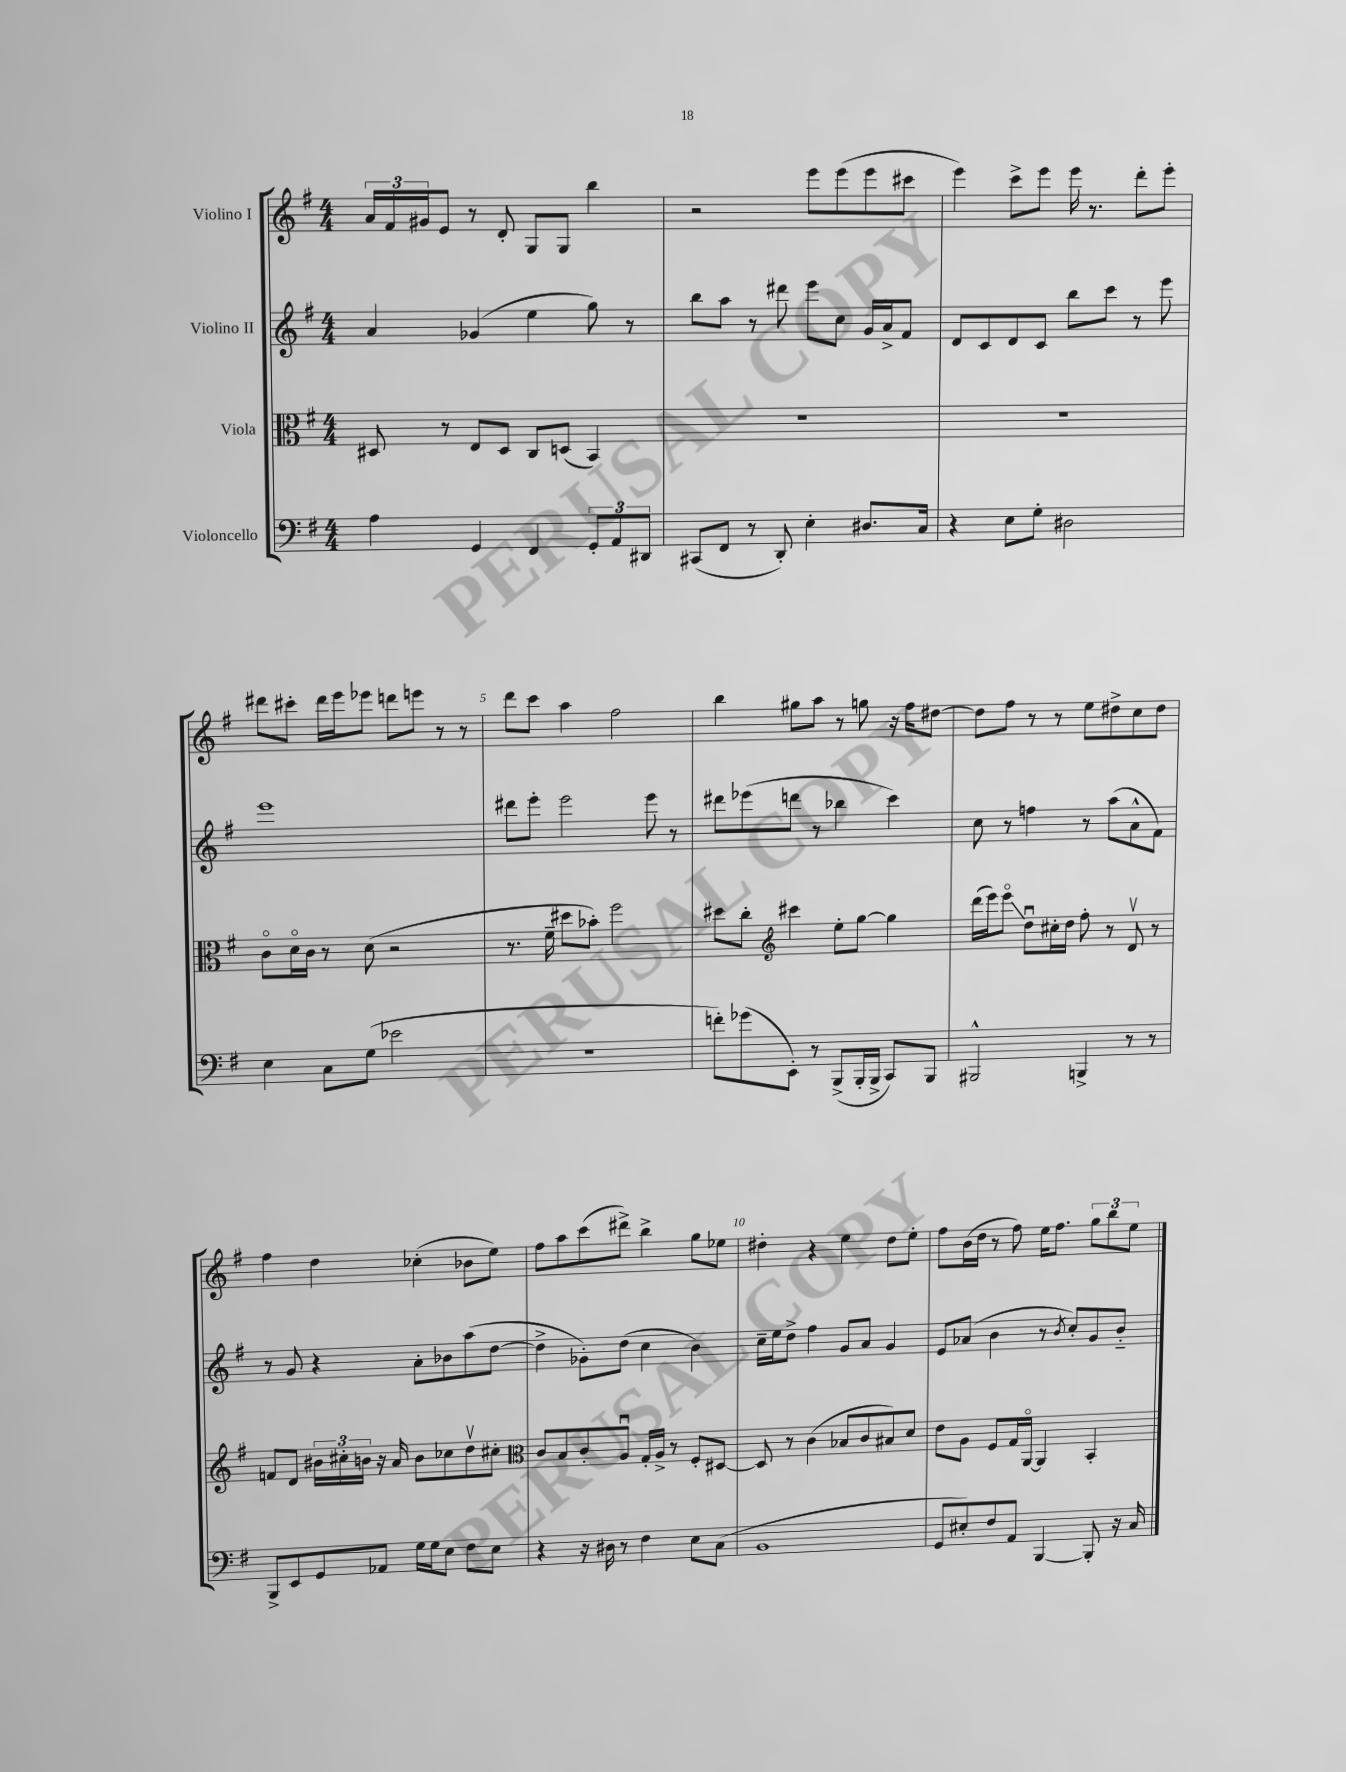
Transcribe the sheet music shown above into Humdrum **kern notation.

**kern	**kern	**kern	**kern
*staff4	*staff3	*staff2	*staff1
*clefF4	*clefC3	*clefG2	*clefG2
*k[f#]	*k[f#]	*k[f#]	*k[f#]
*M4/4	*M4/4	*M4/4	*M4/4
4A	8D#	4a	24a
.	.	.	24f#
.	.	.	24g#
.	8r	.	8e
4GG	8E	(4g-	8r
.	8D#	.	8d'
4FF#	8C	4ee	8G
.	(8D	.	8G
12GG'	4BB)	8gg)	4bb
12AA	.	.	.
.	.	8r	.
12DD#	.	.	.
=	=	=	=
(8CC#	1r	8bb	2r
8FF#	.	8aa	.
8r	.	8r	.
8DD')	.	8ddd#	.
4E'	.	8eee	8eee
.	.	8cc	(8eee
8.D#	.	16g	8eee
.	.	16a^	.
.	.	8f#	8ccc#
16C	.	.	.
=	=	=	=
4r	1r	8d	4eee)
.	.	8c	.
8E	.	8d	8ccc^
8G'	.	8c	8eee
2D#	.	8bb	16eee
.	.	.	8.r
.	.	8ccc	.
.	.	8r	8ddd'
.	.	8eee	8eee'
=	=	=	=
4E	8co	1eee	8ddd#
.	16do	.	8ccc#'
.	16c	.	.
8C	8r	.	16ddd#
.	.	.	16eee
(8G	(8d	.	8eee-
2e-	2r	.	8ddd
.	.	.	8eee
.	.	.	8r
.	.	.	8r
=	=	=	=
1r	8.r	8ddd#	8ddd
.	.	8eee'	8ccc
.	16f#~	.	.
.	8dd#	2eee	4aa
.	8b-')	.	.
.	2ff#	.	2ff#
.	.	8eee	.
.	.	8r	.
=	=	=	=
8f')	8dd#	8ddd#	4bb
(8g-	8cc'	(8eee-	.
*	*clefG2	*	*
8EE')	4ccc#	8ddd	8gg#
8r	.	8r	8aa
(8BBB^	8ee'	4bb-	8r
16BBB'	[8gg	.	8gg
16BBB^	.	.	.
8CC)	4gg]	4ccc)	16r
.	.	.	16ff#
8BBB	.	.	[8dd#
=	=	=	=
2BBB#^^	(16ddd	8cc	8dd#]
.	16eee)	.	.
.	8eeeo	8r	8ff#
.	8ddu	4ff	8r
.	16cc#'	.	8r
.	16dd	.	.
4BBB^	8ff#'	8r	8ee
.	8r	(8aa	8dd#^
8r	8dv	8a^^	8cc
8r	8r	8f#)	8dd#
=	=	=	=
8BBB^	8f	8r	4ff#
8EE	8d	8g	.
8GG	24b#	4r	4dd
.	24cc#'	.	.
.	24b	.	.
8AA-	16r	.	.
.	16a	.	.
16G	8b	8a'	(4cc-'
16G	.	.	.
8E	8cc-	8b-	.
8F#	8ddv	(8aa	8b-
8E	8cc#'	[8dd	8ee)
=	=	=	=
*	*clefC3	*	*
4r	8c	4dd^]	8ff#
.	8B	.	8aa
16r	8c'	8g-')	(8ccc
16D#	.	.	.
8r	8Au	(8dd	8ddd#^)
4F#	16G'	4cc	4bb^
.	16A^	.	.
.	8r	.	.
8E	8F#'	4b)	8gg
(8C	[8D#	.	8ee-
=	=	=	=
1BB	8D#]	16cc~	4dd#'
.	.	16ee	.
.	8r	8dd^	.
.	(4c	4ff#	4r
.	8B-	8g	4ee
.	8c	8a	.
.	8B#)	4g	8dd#
.	8d	.	8ee'
=	=	=	=
8GG	8e	8e	8ff#
8E#')	8A	(8a-	(16b
.	.	.	16dd
8F#	8F#	4b	8r
8AA	16G	.	8ff#)
.	[16AAo	.	.
[4BBB	4AA]	8r	16ee
.	.	.	8.ff#
.	.	8qb	.
.	.	8cc')	.
8BBB']	4BB'	8g	12gg
.	.	.	12bb
16r	.	8b'~	.
.	.	.	12ee
16C	.	.	.
==	==	==	==
*-	*-	*-	*-
